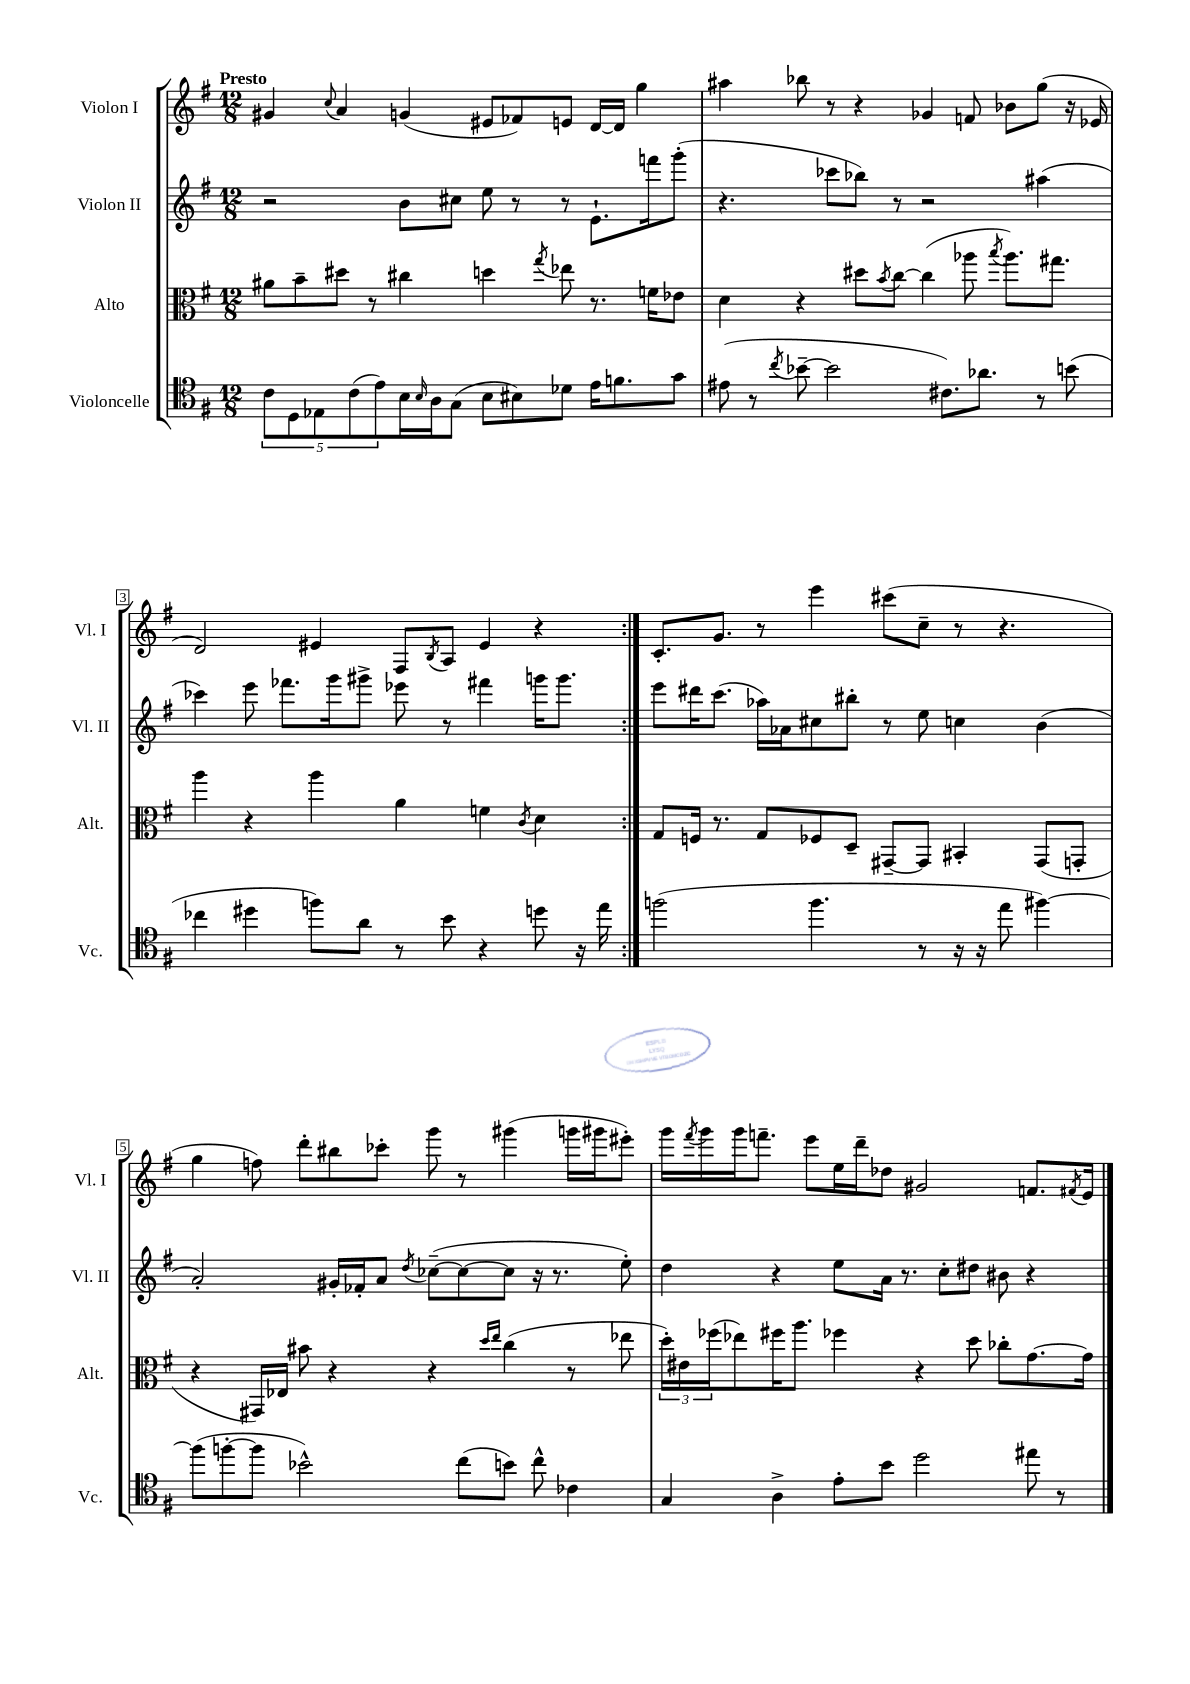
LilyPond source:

<<
\new StaffGroup <<
\new Staff = "s0" \with { instrumentName = "Violon I" shortInstrumentName = "Vl. I" } {
    \clef treble \key g \major \numericTimeSignature \time 12/8 \tempo "Presto"
    \repeat volta 2 { gis'4 \appoggiatura { c''8 } a'4 g'4( eis'8 fes'8) e'8 d'16~ d'16 g''4 |
    ais''4 bes''8 r8 r4 ges'4 f'8 bes'8 g''8( r16 ees'16 |
    d'2) eis'4 fis8 \acciaccatura { b8 } a8 eis'4 r4 | }
    c'8.-. g'8. r8 e'''4 cis'''8( c''8-- r8 r4. |
    g''4 f''8) d'''8-. bis''8 ces'''8-. g'''8 r8 gis'''4( g'''16 gis'''16 eis'''8-.) |
    g'''16 \acciaccatura { fis'''8 } g'''16 g'''16 f'''8.-- e'''8 e''16 d'''16-- des''8 gis'2 f'8. \acciaccatura { fis'8 } e'16 \bar "|." |
}
\new Staff = "s1" \with { instrumentName = "Violon II" shortInstrumentName = "Vl. II" } {
    \clef treble \key g \major \numericTimeSignature \time 12/8
    \repeat volta 2 { r2 b'8 cis''8 e''8 r8 r8 e'8.-! f'''16 g'''8-.( |
    r4. ces'''8 bes''8) r8 r2 ais''4( |
    ces'''4) e'''8 fes'''8. g'''16 gis'''8-> ees'''8 r8 fis'''4 g'''16 g'''8. | }
    e'''8 dis'''16 c'''8.( aes''16) aes'16 cis''8 bis''8-. r8 e''8 c''4 b'4( |
    a'2-.) gis'16-. fes'16-. a'8 \acciaccatura { d''8 } ces''8~--( ces''8~ ces''8 r16 r8. e''8-.) |
    d''4 r4 e''8 a'16 r8. c''8-. dis''8 bis'8 r4 \bar "|." |
}
\new Staff = "s2" \with { instrumentName = "Alto" shortInstrumentName = "Alt." } {
    \clef alto \key g \major \numericTimeSignature \time 12/8
    \repeat volta 2 { ais'8 b'8-- dis''8 r8 cis''4 d''4 \acciaccatura { g''8 } ees''8 r8. f'16 ees'8 |
    d'4 r4 dis''8 \acciaccatura { b'8 } c''8~ c''4( aes''8 \acciaccatura { b''8 } aes''8.) gis''8. |
    a''4 r4 a''4 a'4 f'4 \acciaccatura { c'8 } d'4 | }
    g8 f16 r8. g8 fes8 d8-- gis,8~-- gis,8 bis,4-. gis,8( g,8-. |
    r4 gis,16) ees16 bis'8 r4 r4 \grace { d''16 e''16 } c''4( r8 ees''8 |
    \tuplet 3/2 { d''16-.) eis'16 fes''16( } ees''8) fis''16 a''8. fes''4 r4 d''8 ces''8-. g'8.~ g'16 \bar "|." |
}
\new Staff = "s3" \with { instrumentName = "Violoncelle" shortInstrumentName = "Vc." } {
    \clef tenor \key g \major \numericTimeSignature \time 12/8
    \repeat volta 2 { \tuplet 5/4 { c'8 d8 ees8 c'8( e'8) } b16 \grace { b16 } a16 g8( b8 bis8) des'8 e'16 f'8. g'8 |
    eis'8( r8 \acciaccatura { c''8 } bes'8~-- bes'2 cis'8.) aes'8. r8 b'8( |
    ces''4 dis''4 f''8) a'8 r8 b'8 r4 d''8 r16 e''16 | }
    f''2( f''4. r8 r16 r16 e''8 fis''4~) |
    fis''8( f''8~-. f''8 bes'2-^) c''8( b'8) c''8-^ ces'4 |
    g4 a4-> e'8-. b'8 d''2 eis''8 r8 \bar "|." |
}
>>
>>
\layout { \context { \Score \override BarNumber.stencil = #(make-stencil-boxer 0.1 0.3 ly:text-interface::print) } }
